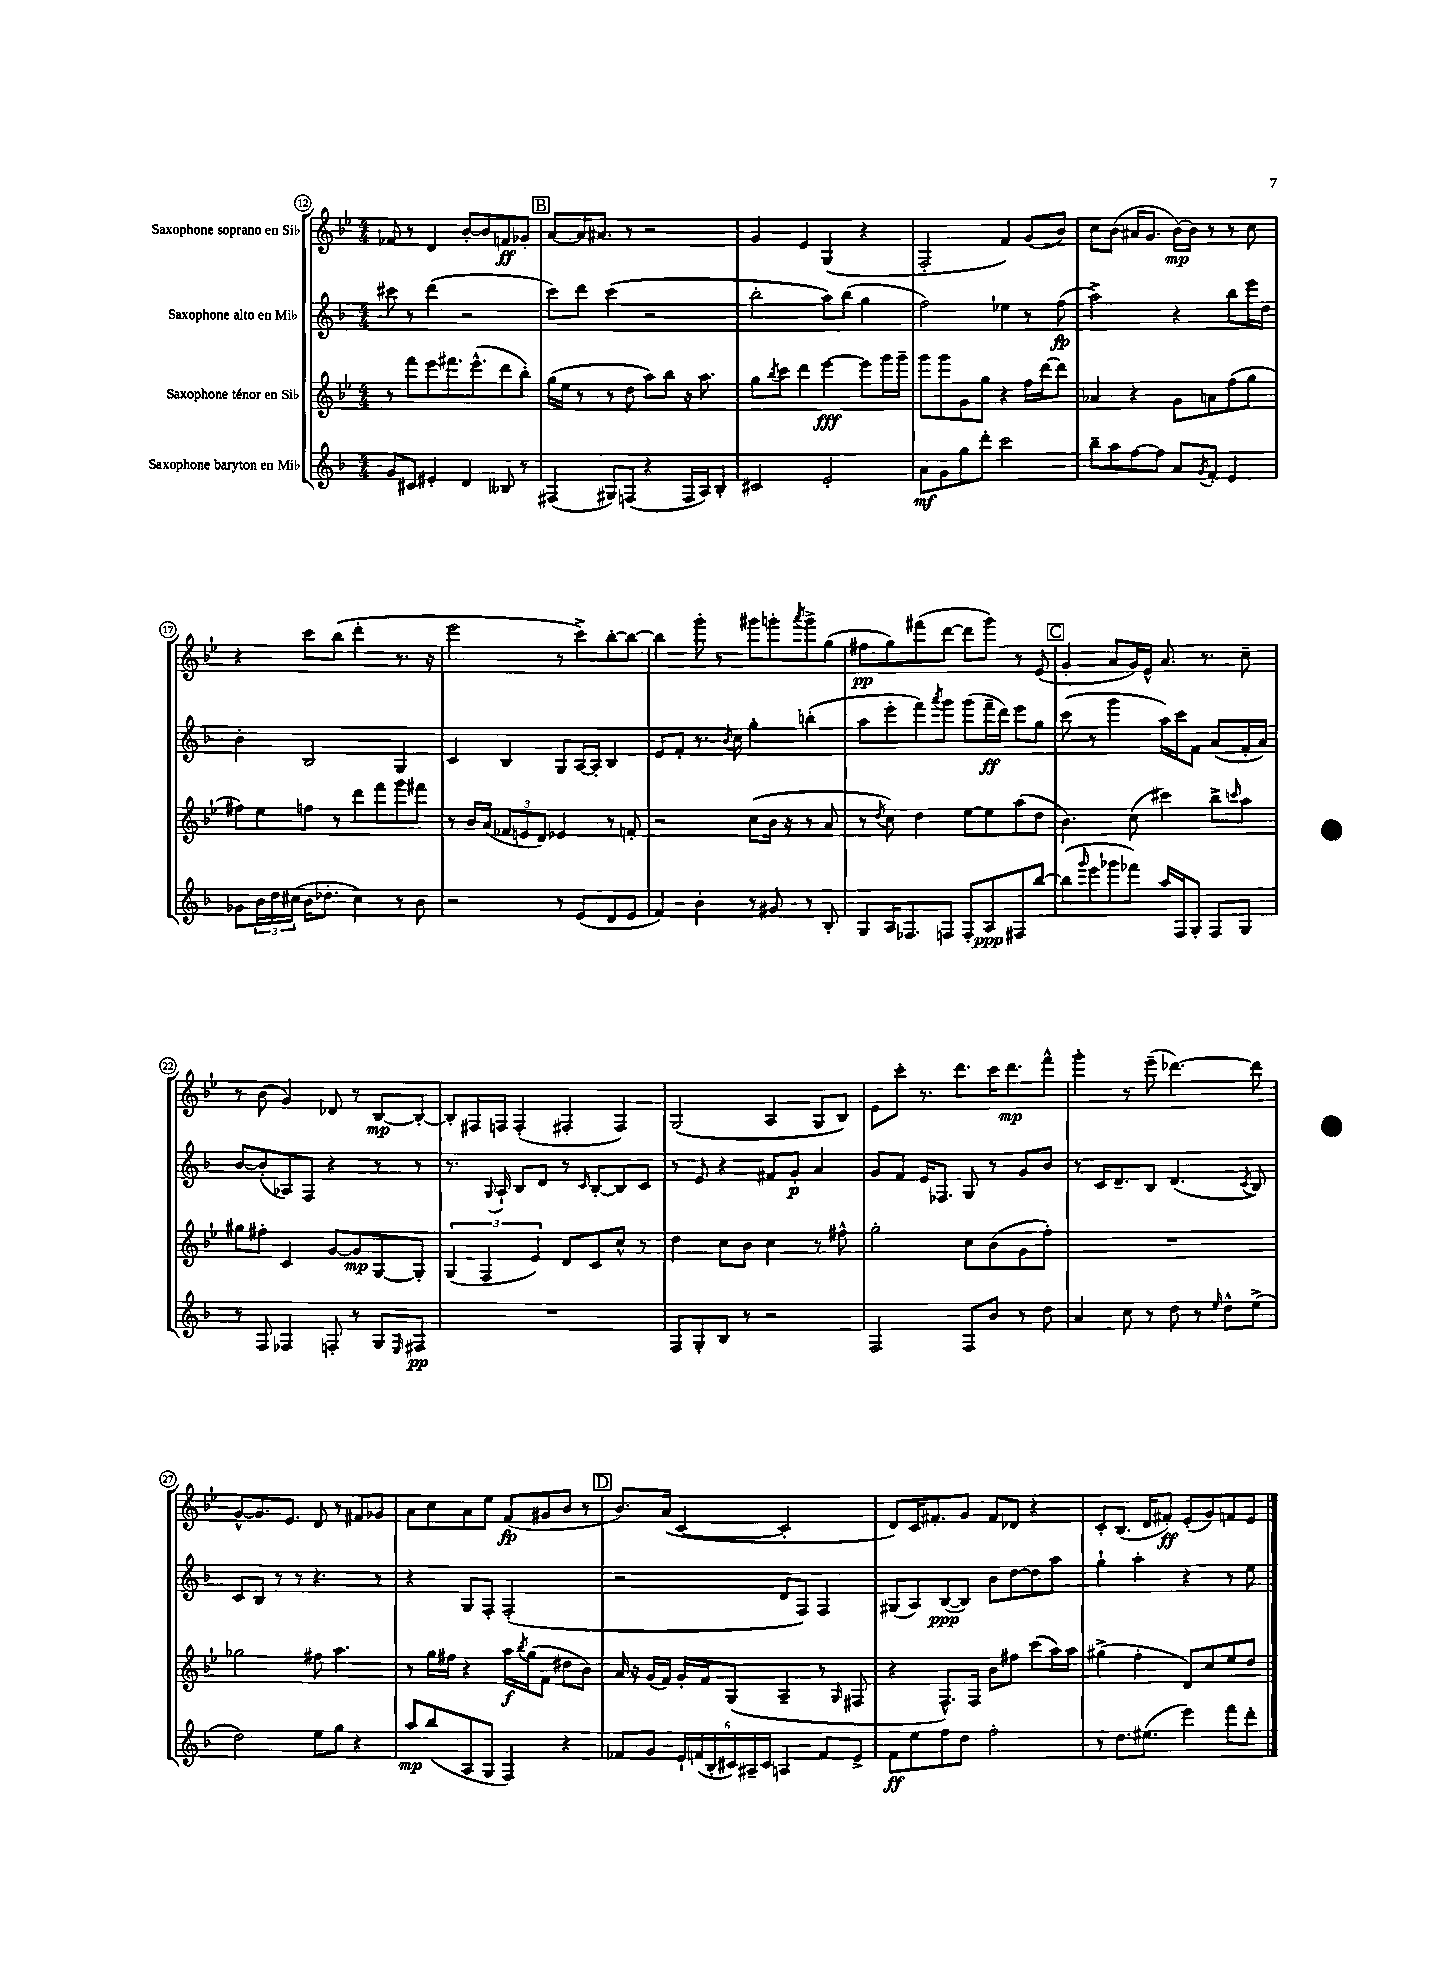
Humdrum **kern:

**kern	**dynam	**kern	**dynam	**kern	**dynam	**kern	**dynam
*part4	*part4	*part3	*part3	*part2	*part2	*part1	*part1
*staff4	*staff4	*staff3	*staff3	*staff2	*staff2	*staff1	*staff1
*I"Saxophone baryton en Mi♭	*	*I"Saxophone ténor en Si♭	*	*I"Saxophone alto en Mi♭	*	*I"Saxophone soprano en Si♭	*
*clefG2	*	*clefG2	*	*clefG2	*	*clefG2	*
*k[b-]	*	*k[b-e-]	*	*k[b-]	*	*k[b-e-]	*
*M4/4	*	*M4/4	*	*M4/4	*	*M4/4	*
=12	=12	=12	=12	=12	=12	=12	=12
8g/L	.	8r	.	8ccc#X\	.	8f-X/	.
8c#X/J	.	8fff\L	.	8r	.	8r	.
4e#X'/	.	8eee-\	.	(4ddd\	.	4d/	.
.	.	8.fff#X\	.	.	.	.	.
4d/	.	.	.	2r	.	[8b-'/L	.
.	.	(8.eee-^^\	.	.	.	.	.
.	.	.	.	.	.	8b-/]	.
8B--X/	.	8ddd\	.	.	.	8fn/	ff
8r	.	8bb-'\J)	.	.	.	8g-X'/J	.
!!LO:REH:place=s1:t=B
=13	=13	=13	=13	=13	=13	=13	=13
(4F#X/	.	(16gg\LL	.	8ccc\L)	.	[8a/L	.
.	.	16ee-\JJ	.	.	.	.	.
.	.	8r	.	8ddd\J	.	16a/K]	.
.	.	.	.	.	.	8.a#X/J	.
8G#X/L)	.	8r	.	(4ccc\	.	.	.
(8Fn/J	.	8dd\	.	.	.	8r	.
4r	.	8aa\L)	.	2r	.	2r	.
.	.	8bb-\J	.	.	.	.	.
16F/LL	.	16r	.	.	.	.	.
16A/J)	.	8.aa\	.	.	.	.	.
8B-'/J	.	.	.	.	.	.	.
=14	=14	=14	=14	=14	=14	=14	=14
2c#X/	.	8gg\L	.	2bb-'\	.	4g/	.
.	.	8qbb-/	.	.	.	.	.
.	.	8ccc\J	.	.	.	.	.
.	.	4ddd\	.	.	.	4e-/	.
2e'/	.	[4eee-\	fff	8aa\L)	.	(4G/	.
.	.	.	.	(8bb-\J	.	.	.
.	.	8eee-\L]	.	4gg\	.	4r	.
.	.	16ggg\L	.	.	.	.	.
.	.	16ggg~\JJ	.	.	.	.	.
=15	=15	=15	=15	=15	=15	=15	=15
8a\L	mf	8ggg\L	.	2ff\)	.	2F'/	.
8g\	.	8ggg\	.	.	.	.	.
8gg\	.	8g\	.	.	.	.	.
8ddd'\J	.	8gg\J	.	.	.	.	.
2ccc\	.	4r	.	4ee-X\	.	4f/)	.
.	.	16ff\LL	.	8r	.	(8g/L	.
.	.	[16ddd\J	.	.	.	.	.
.	.	8ddd\J]	.	(8ff\	fp	8b-/J)	.
=16	=16	=16	=16	=16	=16	=16	=16
8bb-~\L	.	4a-X/	.	2aa^\)	.	8cc\L	.
8aa\	.	.	.	.	.	(8b-\J	.
[8ff\	.	4r	.	.	.	16a#X/KL	.
.	.	.	.	.	.	8.g/J	.
8ff\J]	.	.	.	.	.	.	.
8a/L	.	8g\L	.	4r	.	[16b-\LL)	mp
.	.	.	.	.	.	16b-\JJ]	.
8qg/	.	.	.	.	.	.	.
8f'/J	.	8an\	.	.	.	8r	.
4e/	.	(8ff\	.	8bb-\L	.	8r	.
.	.	8gg\J	.	16eee\L	.	8cc\	.
.	.	.	.	16dd\JJ	.	.	.
!!LO:LB:g=z
=17	=17	=17	=17	=17	=17	=17	=17
8g-X\L	.	8ff#X\L)	.	4b-'\	.	4r	.
24b-\L	.	8ee-\	.	.	.	.	.
24dd\	.	.	.	.	.	.	.
(24cc#X\JJ	.	.	.	.	.	.	.
16b-\KL	.	8ffn\J	.	2B-/	.	8ccc\L	.
8.dd-X'\J	.	.	.	.	.	.	.
.	.	8r	.	.	.	(8bb-\J	.
4cc#\)	.	8ddd\L	.	.	.	4ddd'\	.
.	.	8fff\	.	.	.	.	.
8r	.	8ggg\	.	4G/	.	8.r	.
8b-\	.	8fff#X\J	.	.	.	.	.
.	.	.	.	.	.	16r	.
=18	=18	=18	=18	=18	=18	=18	=18
2r	.	8r	.	4c/	.	2eee-\	.
.	.	16b-/LL	.	.	.	.	.
.	.	(16a/JJ	.	.	.	.	.
.	.	12f-X/L	.	4B-/	.	.	.
.	.	12en/	.	.	.	.	.
.	.	12d/J)	.	.	.	.	.
8r	.	4e-X/	.	8G/L	.	8r	.
(8e/L	.	.	.	[16A/L	.	8ccc^\L)	.
.	.	.	.	16A'/JJ]	.	.	.
8d/	.	8r	.	4B-/	.	[8bb-'\	.
8e/J	.	8fn'/	.	.	.	8bb-\J_	.
=19	=19	=19	=19	=19	=19	=19	=19
4f/)	.	2r	.	8e/L	.	4bb-\]	.
.	.	.	.	8f'/J	.	.	.
4b-'\	.	.	.	8.r	.	8ggg'\	.
.	.	.	.	.	.	8r	.
.	.	.	.	8qb-/	.	.	.
.	.	.	.	16cc\	.	.	.
8r	.	(8cc\L	.	4gg'\	.	8ggg#X\L	.
8g#X/	.	16b-\Jk	.	.	.	8gggn'\	.
.	.	16r	.	.	.	.	.
.	.	.	.	.	.	8qaaa/	.
8r	.	8r	.	(4bbn'\	.	8ggg^\	.
8B-'/	.	8a/	.	.	.	(8gg\J	.
=20	=20	=20	=20	=20	=20	=20	=20
8G/L	.	8r	.	8aa\L	.	8ff#X\L	pp
.	.	8qdd/	.	.	.	.	.
16A/K	.	8cc\)	.	8eee'\	.	8gg\)	.
8.F-X/	.	.	.	.	.	.	.
.	.	4dd\	.	8fff\)	.	(8fff#X\	.
.	.	.	.	8qaaa/	.	.	.
8Fn/J	.	.	.	8ggg\J	.	[8ddd\J	.
8F'/L	.	[8ee-\L	.	(8ggg\L	.	8ddd\L]	.
8A/	ppp	8ee-\]	.	16fff~\L	ff	8ggg\J)	.
.	.	.	.	16ddd\JJ)	.	.	.
8F#X/	.	(8aa\	.	8eee\L	.	8r	.
[8bb-/J	.	8dd\J	.	8gg\J	.	(8e-/	.
!!LO:REH:place=s1:t=C
=21	=21	=21	=21	=21	=21	=21	=21
(8bb-\L]	.	4.b-\)	.	(8ccc\	.	4g'/	.
16qqggg/	.	.	.	.	.	.	.
8eee\	.	.	.	8r	.	.	.
8ggg-X\	.	.	.	4ggg\	.	8a/L	.
8fff-X\J)	.	(8cc\	.	.	.	16g/L)	.
.	.	.	.	.	.	16e-^^/JJ	.
16aa/LL	.	4ccc#X\)	.	16aa\LL)	.	8.a/	.
16F/J	.	.	.	16ccc\J	.	.	.
8G'/J	.	.	.	8f\J	.	.	.
.	.	.	.	.	.	8.r	.
8F/L	.	8bb-^\L	.	(8a/L	.	.	.
.	.	16qqcccn/	.	.	.	.	.
8G/J	.	8aa\J	.	16f'/L	.	8cc~\	.
.	.	.	.	16a/JJ)	.	.	.
!!LO:LB:g=z
=22	=22	=22	=22	=22	=22	=22	=22
8r	.	8gg#X\L	.	[8b-/L	.	8r	.
8F/	.	8ff#X'\J	.	(8b-'/]	.	(8b-\	.
4F-X/	.	4c/	.	8A-X/)	.	4g/)	.
.	.	.	.	8F/J	.	.	.
8Fn'/	.	[8g/L	.	4r	.	8d-X/	.
8r	.	8g/]	mp	.	.	8r	.
8G/L	.	[8G/	.	8r	.	[8B-/L	mp
16qqE/	.	.	.	.	.	.	.
8F#X/J	pp	8G'/J]	.	8r	.	8B-'/J_	.
=23	=23	=23	=23	=23	=23	=23	=23
1r	.	(6G/	.	8.r	.	8B-'/L]	.
.	.	.	.	.	.	16F#X/L	.
.	.	6F/	.	.	.	.	.
.	.	.	.	8qqG/	.	.	.
.	.	.	.	16A`/	.	16Fn/JJ	.
.	.	.	.	8B-/L	.	(4F'/	.
.	.	6e-/)	.	.	.	.	.
.	.	.	.	8d/J	.	.	.
.	.	8d/L	.	8r	.	4F#X'/	.
.	.	.	.	16qqc/	.	.	.
.	.	8c/	.	[8B-'/L	.	.	.
.	.	8cc^^/J	.	8B-/]	.	4F#/)	.
.	.	8r	.	8c/J	.	.	.
=24	=24	=24	=24	=24	=24	=24	=24
8F/L	.	4dd\	.	8r	.	(2G/	.
8G'/	.	.	.	8e/	.	.	.
8B-/J	.	8cc\L	.	4r	.	.	.
8r	.	8b-\J	.	.	.	.	.
2r	.	4cc\	.	8f#X/L	.	4A/	.
.	.	.	.	8g'/J	p	.	.
.	.	8r	.	4a/	.	8G/L	.
.	.	8ff#X^^\	.	.	.	8B-/J)	.
=25	=25	=25	=25	=25	=25	=25	=25
2F/	.	2gg'\	.	8g/L	.	8e-\L	.
.	.	.	.	8f/J	.	8ccc'\J	.
.	.	.	.	16e/KL	.	8.r	.
.	.	.	.	8.F-X/J	.	.	.
.	.	.	.	.	.	8.ddd\L	.
8F/L	.	8cc\L	.	8G/	.	.	.
8b-/J	.	(8b-\	.	8r	.	16ccc\K	.
.	.	.	.	.	.	8.ddd\	mp
8r	.	8g\	.	8g/L	.	.	.
8dd\	.	8ff'\J)	.	8b-/J	.	8fff^^\J	.
=26	=26	=26	=26	=26	=26	=26	=26
4a/	.	1r	.	8r	.	4ggg'\	.
.	.	.	.	16c/KL	.	.	.
.	.	.	.	8.d~/	.	.	.
8cc\	.	.	.	.	.	8r	.
8r	.	.	.	8B-/J	.	(8eee-~\	.
8dd\	.	.	.	(4.d/	.	[4.ddd-X\)	.
8r	.	.	.	.	.	.	.
16qqee/	.	.	.	.	.	.	.
8dd^^\L	.	.	.	.	.	.	.
.	.	.	.	8qc/	.	.	.
(8ee^\J	.	.	.	8B-/)	.	8ddd-\]	.
!!LO:LB:g=z
=27	=27	=27	=27	=27	=27	=27	=27
2dd\)	.	2gg-X\	.	8c/L	.	[8g^^/L	.
.	.	.	.	8B-/J	.	8.g/]	.
.	.	.	.	8r	.	.	.
.	.	.	.	.	.	8.e-/J	.
.	.	.	.	8r	.	.	.
8ee\L	.	8ff#X\	.	4.r	.	8d/	.
8gg\J	.	4.aa\	.	.	.	8r	.
4r	.	.	.	.	.	8f#X/L	.
.	.	.	.	8r	.	8g-X/J	.
=28	=28	=28	=28	=28	=28	=28	=28
8aa/L	mp	8r	.	4r	.	8a\L	.
(8bb-/	.	16gg\LL	.	.	.	8cc\	.
.	.	16ff#X\JJ	.	.	.	.	.
8A/	.	4r	.	8G/L	.	8a\	.
8G/J	.	.	.	8F'/J	.	8ee-\J	.
4F/)	.	16aa\LL	f	(2F'/	.	(8f/L	fp
.	.	8qbb-/	.	.	.	.	.
.	.	(16gg\J	.	.	.	.	.
.	.	8f\J	.	.	.	8g#X/	.
4r	.	8dd#X\L	.	.	.	8b-/J	.
.	.	8b-\J)	.	.	.	8r	.
!!LO:REH:place=s1:t=D
=29	=29	=29	=29	=29	=29	=29	=29
8f-X/L	.	16a/	.	2r	.	8.b-/L)	.
.	.	16r	.	.	.	.	.
8g/J	.	(16g/LL	.	.	.	.	.
.	.	16f/JJ)	.	.	.	(16a/Jk	.
24e`/LL	.	16g'/LL	.	.	.	[4c/	.
(24fn/	.	.	.	.	.	.	.
.	.	16f/J	.	.	.	.	.
24B-'/	.	.	.	.	.	.	.
24c#X/)	.	(8G/J	.	.	.	.	.
24A#X~/	.	.	.	.	.	.	.
24c#/JJ	.	.	.	.	.	.	.
4An/	.	4A~/	.	8d/L	.	2c'/]	.
.	.	.	.	8F/J)	.	.	.
8f/L	.	8r	.	4F/	.	.	.
.	.	16qqG/	.	.	.	.	.
8e^/J	.	8F#X/	.	.	.	.	.
=30	=30	=30	=30	=30	=30	=30	=30
8f\L	ff	4r	.	(8G#X/L	.	8d/L)	.
8ee\	.	.	.	8A/)	.	16c/K	.
.	.	.	.	.	.	8.f#X'/	.
8ff\	.	8.F^^/L)	.	([8B-/	ppp	.	.
8dd\J	.	.	.	8B-/J])	.	8g/J	.
.	.	16F/Jk	.	.	.	.	.
2ff'\	.	8b-\L	.	8b-\L	.	8f#/L	.
.	.	8ff#X\J	.	[8dd\	.	8d-X/J	.
.	.	(8ccc\L	.	8dd\]	.	4r	.
.	.	16aa\L)	.	8aa\J	.	.	.
.	.	16aa\JJ	.	.	.	.	.
=31	=31	=31	=31	=31	=31	=31	=31
8r	.	(4gg#X^\	.	4gg`\	.	8c'/L	.
8.dd\L	.	.	.	.	.	(8.B-/J	.
.	.	4ff'\	.	4aa'\	.	.	.
(8.ee#X\J	.	.	.	.	.	16d/KL	.
.	.	.	.	.	.	8f#X'/J)	ff
4eee\)	.	8d/L)	.	4r	.	(8e-'/L	.
.	.	8cc/	.	.	.	8g/)	.
8fff\L	.	8ee-/	.	8r	.	8fn/	.
8ddd'\J	.	8dd/J	.	8ee\	.	8e-/J	.
==	==	==	==	==	==	==	==
*-	*-	*-	*-	*-	*-	*-	*-
